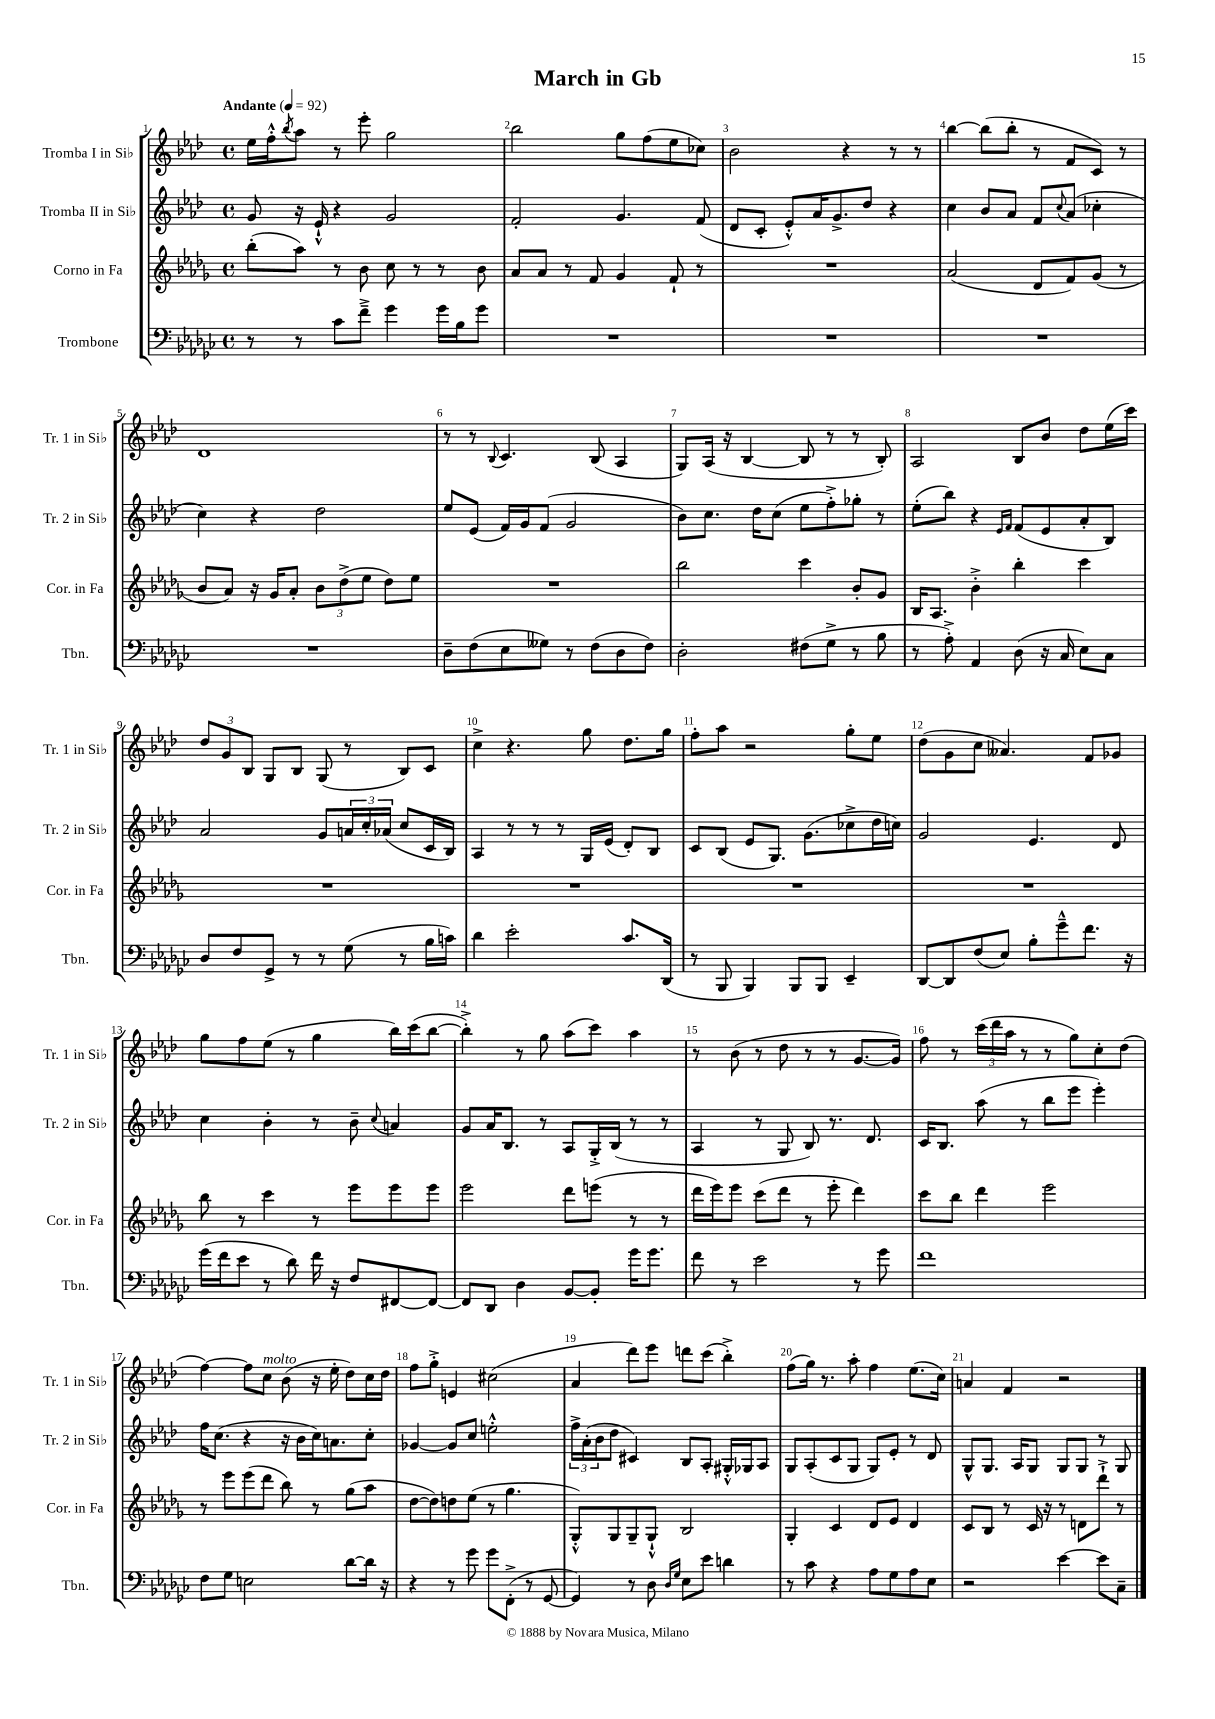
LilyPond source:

\header { title = "March in Gb" }
<<
\new StaffGroup <<
\new Staff = "s0" \with { instrumentName = "Tromba I in Sib" shortInstrumentName = "Tr. 1 in Sib" } {
    \clef treble \key aes \major \defaultTimeSignature \time 4/4 \tempo "Andante" 4 = 92
    ees''16 f''16-.-^ \acciaccatura { bes''8 } aes''8 r8 ees'''8-. g''2 |
    bes''2 g''8 f''8( ees''8 ces''8) |
    bes'2 r4 r8 r8 |
    bes''4~ bes''8( bes''8-. r8 f'8 c'8) r8 |
    des'1 |
    r8 r8 \appoggiatura { bes8 } c'4. bes8( aes4 |
    g8) aes16( r16 bes4~ bes8 r8 r8 bes8-.) |
    aes2 bes8 bes'8 des''8 ees''16( c'''16) |
    \tuplet 3/2 { des''8 g'8 bes8 } g8 bes8 g8( r8 bes8) c'8 |
    c''4-> r4. g''8 des''8. g''16 |
    f''8-. aes''8 r2 g''8-. ees''8 |
    des''8( g'8 c''8 aeses'4.) f'8 ges'8 |
    g''8 f''8 ees''8( r8 g''4 bes''16) c'''16( bes''8~ |
    bes''4-.->) r8 g''8 aes''8( c'''8) aes''4 |
    r8 bes'8( r8 des''8 r8 r8 g'8.~ g'16) |
    f''8 r8 \tuplet 3/2 { c'''16( des'''16 aes''16 } r8 r8 g''8) c''8-. des''8( |
    f''4~) f''8 c''8^\markup { \italic "molto" } bes'8( r16 ees''16-. des''8) c''16 des''16 |
    f''8 g''8-.-> e'4 cis''2( |
    aes'4 des'''8) ees'''8 d'''8 c'''8( bes''4-.->) |
    f''8( g''16) r8. aes''8-. f''4 ees''8.( c''16) |
    a'4 f'4 r2 \bar "|." |
}
\new Staff = "s1" \with { instrumentName = "Tromba II in Sib" shortInstrumentName = "Tr. 2 in Sib" } {
    \clef treble \key aes \major \defaultTimeSignature \time 4/4
    g'8 r16 ees'16-!-^ r4 g'2 |
    f'2-. g'4. f'8( |
    des'8 c'8-. ees'8-.-^) aes'16 g'8.-> des''8 r4 |
    c''4 bes'8 aes'8 f'8 \appoggiatura { c''8 } aes'8( ces''4-. |
    c''4) r4 des''2 |
    ees''8 ees'8( f'16) g'16 f'8( g'2 |
    bes'8) c''8. des''16 c''8( ees''8 f''8-.->) ges''8-. r8 |
    ees''8-.( bes''8) r4 \grace { ees'16 f'16 } f'8( ees'8 aes'8-. bes8) |
    aes'2 g'8 \tuplet 3/2 { a'16 c''16-. aes'16( } c''8 c'16 bes16) |
    aes4 r8 r8 r8 g16 ees'16( des'8-.) bes8 |
    c'8 bes8( ees'8 g8.) g'8.( ces''8-> des''16 c''16) |
    g'2 ees'4. des'8 |
    c''4 bes'4-. r8 bes'8-- \appoggiatura { c''8 } a'4 |
    g'8 aes'16 bes8. r8 aes8 g16-.-> bes16( r8 r8 |
    aes4 r8 g8 bes8) r8. des'8. |
    c'16 bes8. aes''8( r8 bes''8 ees'''8 ees'''4-.) |
    f''16 c''8.( r4 r16 bes'16 c''16) a'8. c''8-. |
    ges'4~ ges'8 c''8 e''2-.-^ |
    \tuplet 3/2 { f''16-> aes'16-.( bes'16 } des''8 cis'4) bes8 aes8-. gis16-.-^ ges16 aes8 |
    g8 aes8-.( c'8 g8 g8) ees'8-. r8 des'8 |
    g8-^ g8. aes16 g8 g8 g8 r8 g8 \bar "|." |
}
\new Staff = "s2" \with { instrumentName = "Corno in Fa" shortInstrumentName = "Cor. in Fa" } {
    \clef treble \key des \major \defaultTimeSignature \time 4/4
    bes''8-.( aes''8) r8 bes'8 c''8 r8 r8 bes'8 |
    aes'8 aes'8 r8 f'8 ges'4 f'8-! r8 |
    R1 |
    aes'2( des'8 f'8) ges'8( r8 |
    bes'8 aes'8) r16 ges'16 aes'8-. \tuplet 3/2 { bes'8 des''8->( ees''8 } des''8) ees''8 |
    R1 |
    bes''2 c'''4 bes'8-. ges'8 |
    bes16 aes8. bes'4-.-> bes''4-. c'''4 |
    R1 |
    R1 |
    R1 |
    R1 |
    bes''8 r8 c'''4 r8 ees'''8 ees'''8 ees'''8 |
    ees'''2 des'''8 e'''8( r8 r8 |
    des'''16 ees'''16) ees'''8 c'''8( des'''8 r8 ees'''8-. des'''4) |
    c'''8 bes''8 des'''4 ees'''2 |
    r8 ees'''8 ees'''8( des'''8 bes''8) r8 ges''8( aes''8 |
    des''8~ des''8) d''8 ees''8( r8 ges''4. |
    ges8-.-^) ges8 ges8-- ges8-!-^ bes2 |
    ges4-. c'4 des'8 ees'8 des'4 |
    c'8 bes8 r8 c'16 r16 r8 d'8 des'''8-!-> r8 \bar "|." |
}
\new Staff = "s3" \with { instrumentName = "Trombone" shortInstrumentName = "Tbn." } {
    \clef bass \key ges \major \defaultTimeSignature \time 4/4
    r8 r8 ces'8 f'8---> ges'4 ges'16 bes16 ges'8 |
    R1 |
    R1 |
    R1 |
    R1 |
    des8-- f8( ees8 geses8) r8 f8( des8 f8) |
    des2-. fis8( ges8-> r8 bes8 |
    r8 aes8-.->) aes,4 des8( r16 ces16 ees8) ces8 |
    des8 f8 ges,8-> r8 r8 ges8( r8 bes16 c'16) |
    des'4 ees'2-. ces'8. des,16( |
    r8 bes,,8 bes,,4) bes,,8 bes,,8 ees,4-- |
    des,8~ des,8 f8( ees8) bes8-. ges'8---^ f'8. r16 |
    ges'16( f'16 ees'8 r8 des'8) f'16 r16 f8 fis,8~ fis,8~ |
    fis,8 des,8 des4 bes,8~ bes,8-. ges'16 ges'8. |
    f'8 r8 ees'2 r8 ges'8 |
    f'1 |
    f8 ges8 e2 des'8~ des'16 r16 |
    r4 r8 ges'8 ges'8 f,8-.->( r8 ges,8~ |
    ges,4) r8 des8 \grace { des16 ges16 } ees8 ees'8 d'4 |
    r8 ces'8 r4 aes8 ges8 aes8 ees8 |
    r2 ees'4~ ees'8 ces8-- \bar "|." |
}
>>
>>
\layout { \context { \Score \override BarNumber.break-visibility = ##(#f #t #t) barNumberVisibility = #all-bar-numbers-visible } }
